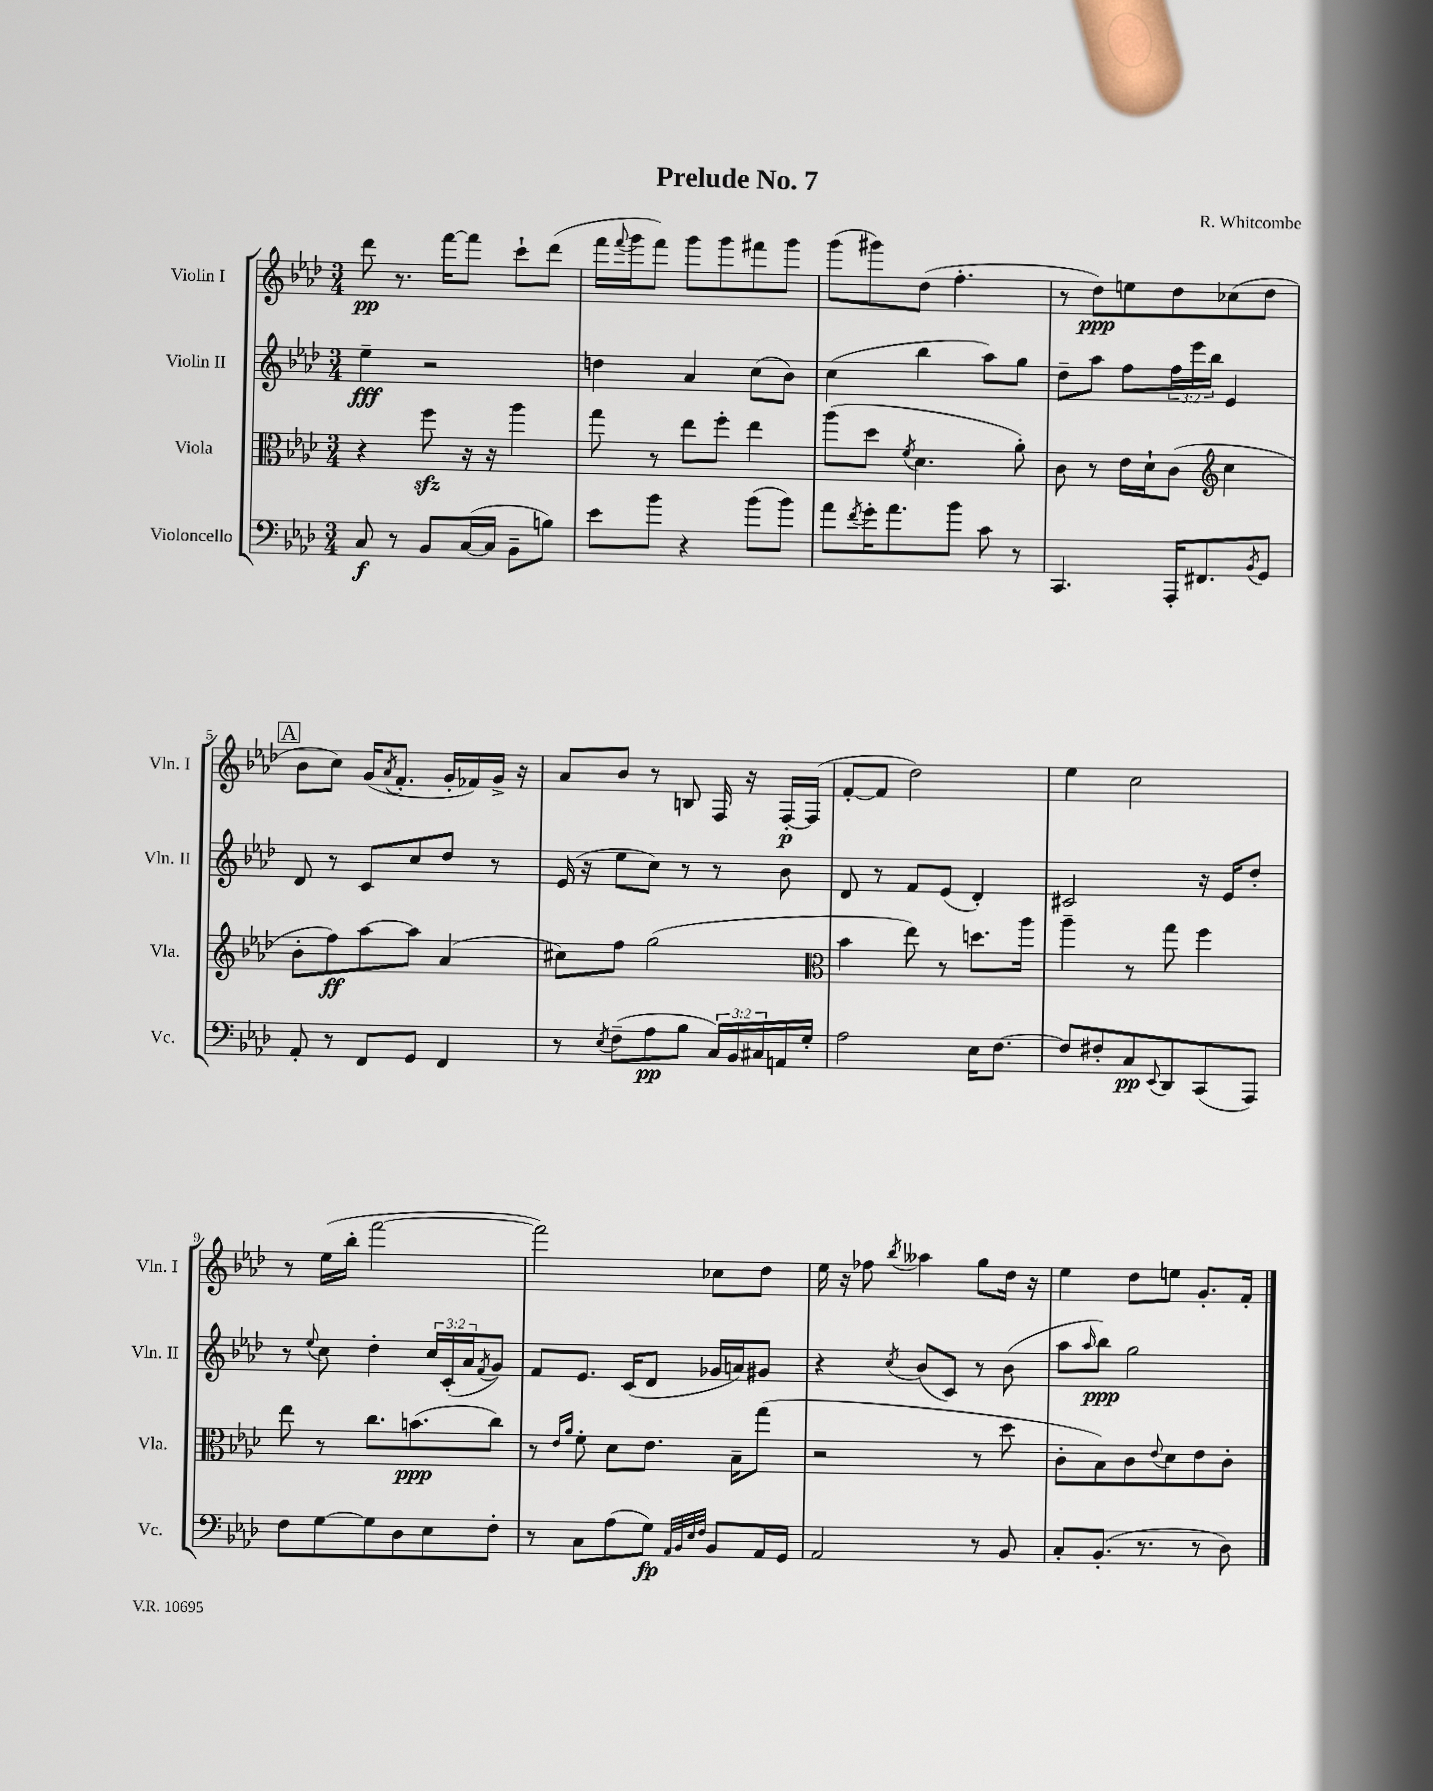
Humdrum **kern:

**kern	**dynam	**kern	**dynam	**kern	**dynam	**kern	**dynam
*part4	*part4	*part3	*part3	*part2	*part2	*part1	*part1
*staff4	*staff4	*staff3	*staff3	*staff2	*staff2	*staff1	*staff1
*I"Violoncello	*	*I"Viola	*	*I"Violin II	*	*I"Violin I	*
*I'Vc.	*	*I'Vla.	*	*I'Vln. II	*	*I'Vln. I	*
*clefF4	*	*clefC3	*	*clefG2	*	*clefG2	*
*k[b-e-a-d-]	*	*k[b-e-a-d-]	*	*k[b-e-a-d-]	*	*k[b-e-a-d-]	*
*M3/4	*	*M3/4	*	*M3/4	*	*M3/4	*
=1	=1	=1	=1	=1	=1	=1	=1
8C/	f	4r	.	4ee-~\	fff	8ddd-\	pp
8r	.	.	.	.	.	8.r	.
8BB-/L	.	8ffzz\	.	2r	.	.	.
.	.	.	.	.	.	[16fff\KL	.
([16C/L	.	16r	.	.	.	8fff\J]	.
16C/JJ]	.	16r	.	.	.	.	.
8BB-~\L	.	4aa-\	.	.	.	8ccc`\L	.
8Bn\J)	.	.	.	.	.	(8ddd-\J	.
=2	=2	=2	=2	=2	=2	=2	=2
8e-\L	.	8gg\	.	4ddn\	.	16fff\LL	.
.	.	.	.	.	.	8qqfff/	.
.	.	.	.	.	.	16ggg\J	.
8b-\J	.	8r	.	.	.	8fff\J)	.
4r	.	8ee-\L	.	4a-/	.	8ggg\L	.
.	.	8ff'\J	.	.	.	8ggg\	.
(8b-\L	.	4ee-\	.	(8cc\L	.	8fff#X\	.
8b-\J)	.	.	.	8b-\J)	.	8ggg\J	.
=3	=3	=3	=3	=3	=3	=3	=3
8a-\L	.	(8aa-\L	.	(4cc\	.	(8ggg\L	.
8qf/	.	.	.	.	.	.	.
16g'\K	.	8dd-\J	.	.	.	8ggg#X\)	.
8.a-\	.	.	.	.	.	.	.
.	.	8qf/	.	.	.	.	.
.	.	4.d-\	.	4bb-\	.	(8dd-\J	.
8b-\J	.	.	.	.	.	4.ff'\	.
8c\	.	.	.	8aa-\L)	.	.	.
8r	.	8a-'\)	.	8gg\J	.	.	.
=4	=4	=4	=4	=4	=4	=4	=4
4.CC/	.	8c\	.	8dd-~\L	.	8r	.
.	.	8r	.	8aa-\J	.	8dd-\L)	ppp
.	.	16e-\LL	.	8ff\L	.	8een\	.
.	.	16d-`\J	.	.	.	.	.
16AAA-'/KL	.	(8c\J	.	24ff\L	.	8dd-\	.
.	.	.	.	24eee-\	.	.	.
8.FF#X/	.	.	.	.	.	.	.
.	.	.	.	24bb-\JJ	.	.	.
*	*	*clefG2	*	*	*	*	*
.	.	4cc\	.	4e-/	.	(8cc-X\	.
8qBB-/	.	.	.	.	.	.	.
8GG/J	.	.	.	.	.	8dd-\J	.
!!LO:LB:g=z
!!LO:REH:place=s1:t=A
=5	=5	=5	=5	=5	=5	=5	=5
8AA-'/	.	8b-'\L	.	8d-/	.	8b-\L	.
8r	.	8ff\)	ff	8r	.	8cc\J)	.
8FF/L	.	[8aa-\	.	8c/L	.	(16g/KL	.
.	.	.	.	.	.	8qa-/	.
.	.	.	.	.	.	8.f'/J	.
8GG/J	.	8aa-\J]	.	8cc/	.	.	.
4FF/	.	(4a-/	.	8dd-/J	.	16g'/LL	.
.	.	.	.	.	.	16f-X/)	.
.	.	.	.	8r	.	16g^/JJ	.
.	.	.	.	.	.	16r	.
=6	=6	=6	=6	=6	=6	=6	=6
8r	.	8cc#X\L)	.	(16e-/	.	8a-/L	.
.	.	.	.	16r	.	.	.
8qE-/	.	.	.	.	.	.	.
(8F~\L	.	8ff\J	.	8ee-\L	.	8b-/J	.
8A-\	pp	(2gg\	.	8cc\J)	.	8r	.
8B-\J	.	.	.	8r	.	8Bn/	.
24C/LL)	.	.	.	8r	.	16F/	.
24BB-/	.	.	.	.	.	.	.
.	.	.	.	.	.	16r	.
24C#X/	.	.	.	.	.	.	.
16AAn/	.	.	.	8b-\	.	[16F'/LL	p
16G'/JJ	.	.	.	.	.	(16F/JJ]	.
=7	=7	=7	=7	=7	=7	=7	=7
*	*	*clefC3	*	*	*	*	*
2A-\	.	4b-\	.	8d-/	.	[8f'/L	.
.	.	.	.	8r	.	8f/J]	.
.	.	8ee-\)	.	8f/L	.	2dd-\)	.
.	.	8r	.	(8e-/J	.	.	.
16E-\KL	.	8.ddn\L	.	4d-'/)	.	.	.
[8.F\J	.	.	.	.	.	.	.
.	.	16aa-\Jk	.	.	.	.	.
=8	=8	=8	=8	=8	=8	=8	=8
8F/L]	.	4aa-~\	.	2c#X/	.	4ee-\	.
8F#X'/	.	.	.	.	.	.	.
8C/	pp	8r	.	.	.	2cc\	.
8qqEE-/	.	.	.	.	.	.	.
8DD-/	.	8gg\	.	.	.	.	.
(8CC/	.	4ff\	.	16r	.	.	.
.	.	.	.	16e-/KL	.	.	.
8AAA-/J)	.	.	.	8dd-'/J	.	.	.
!!LO:LB:g=z
=9	=9	=9	=9	=9	=9	=9	=9
8F\L	.	8ee-\	.	8r	.	8r	.
.	.	.	.	8qqee-/	.	.	.
[8G\	.	8r	.	8cc\	.	(16ee-\LL	.
.	.	.	.	.	.	16bb-'\JJ	.
8G\]	.	8.cc\L	.	4dd-'\	.	[2fff\	.
8D-\	.	.	.	.	.	.	.
.	.	(8.bn\	ppp	.	.	.	.
8E-\	.	.	.	24cc/LL	.	.	.
.	.	.	.	(24c'/	.	.	.
.	.	.	.	24a-/J	.	.	.
.	.	.	.	8qf/	.	.	.
8F'\J	.	8cc\J)	.	8g/J)	.	.	.
=10	=10	=10	=10	=10	=10	=10	=10
8r	.	8r	.	8f/L	.	2fff\])	.
.	.	16qqe-/LL	.	.	.	.	.
.	.	16qqa-/JJ	.	.	.	.	.
8C\L	.	8f'\	.	8.e-/J	.	.	.
(8A-\	.	8d-\L	.	.	.	.	.
.	.	.	.	(16c/KL	.	.	.
8G\J)	fp	8.e-\J	.	8d-/J	.	.	.
32qqAA-/LLL	.	.	.	.	.	.	.
32qqBB-/	.	.	.	.	.	.	.
32qqE-/	.	.	.	.	.	.	.
32qqF/JJJ	.	.	.	.	.	.	.
8BB-/L	.	.	.	16g-X/LL	.	8cc-X\L	.
.	.	16B-~\KL	.	16an/J)	.	.	.
16AA-/L	.	(8gg\J	.	8g#X/J	.	8dd-\J	.
16GG/JJ	.	.	.	.	.	.	.
=11	=11	=11	=11	=11	=11	=11	=11
2AA-/	.	2r	.	4r	.	16ee-\	.
.	.	.	.	.	.	16r	.
.	.	.	.	.	.	8ff-X\	.
.	.	.	.	8qcc/	.	8qbb-/	.
.	.	.	.	(8b-/L	.	4aa--X\	.
.	.	.	.	8c/J)	.	.	.
8r	.	8r	.	8r	.	8gg\L	.
8BB-/	.	8dd-\	.	(8b-\	.	16dd-\Jk	.
.	.	.	.	.	.	16r	.
=12	=12	=12	=12	=12	=12	=12	=12
8C'/L	.	8c'\L	.	8aa-\L	.	4ee-\	.
.	.	.	.	16qqaa-/	.	.	.
(8.BB-'/J	.	8B-\)	.	8bb-\J)	ppp	.	.
.	.	8c\	.	2gg\	.	8dd-\L	.
8.r	.	.	.	.	.	.	.
.	.	8qqe-/	.	.	.	.	.
.	.	8d-\	.	.	.	8een\J	.
8r	.	8e-\	.	.	.	8.g'/L	.
8D-\)	.	8c'\J	.	.	.	.	.
.	.	.	.	.	.	16f'/Jk	.
==	==	==	==	==	==	==	==
*-	*-	*-	*-	*-	*-	*-	*-
